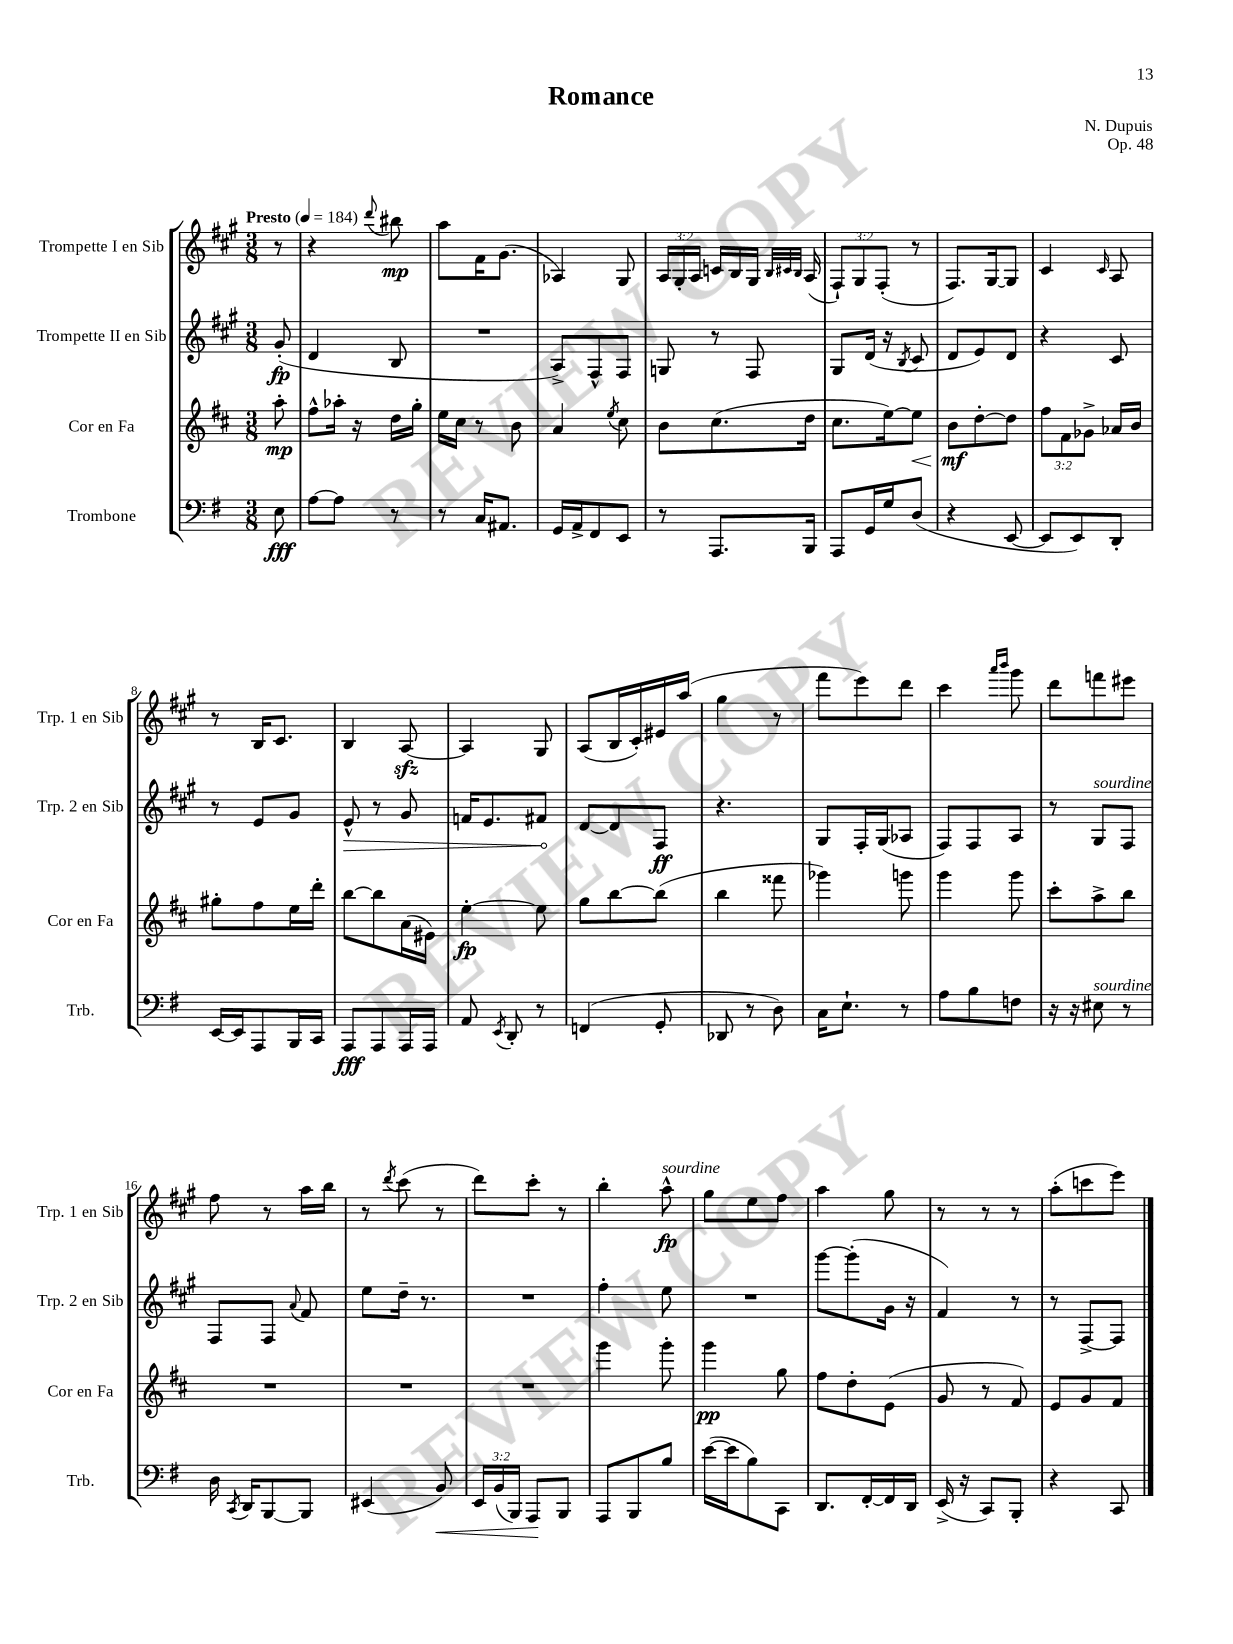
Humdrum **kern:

**kern	**kern	**kern	**kern
*staff4	*staff3	*staff2	*staff1
*clefF4	*clefG2	*clefG2	*clefG2
*k[f#]	*k[f#c#]	*k[f#c#g#]	*k[f#c#g#]
*M3/8	*M3/8	*M3/8	*M3/8
*MM184	*MM184	*MM184	*MM184
8E\	8aa'\	(8g#'/	8r
=	=	=	=
[8A\L	8ff#^^\L	4d/	4r
8A\]J	16aa-'\Jk	.	.
.	16r	.	.
.	.	.	8qqddd/
8r	16dd\LL	8B/	8bb#\
.	16gg'\JJ	.	.
=	=	=	=
8r	16ee\LL	4.r	8aa\L
.	16cc#\JJ	.	.
16C/LK	8r	.	16f#\K
8.AA#/J	.	.	(8.g#\J
.	8b\	.	.
=	=	=	=
16GG/LL	4a/	8A^/L)	4A-/)
16AA^/J	.	.	.
8FF#/	.	8F#^^/	.
.	8qee/	.	.
8EE/J	8cc#\	8F#/J	8G#/
=	=	=	=
8r	8b\L	8G/	24A/LL
.	.	.	24G#'/
.	.	.	24A/JJ
8.AAA/L	(8.cc#\	8r	16c/LL
.	.	.	16B/
.	.	8F#/	16G#/JJ
.	.	.	32qqB/LLL
.	.	.	32qqc#/
.	.	.	32qqB/JJJ
16BBB/Jk	16dd\Jk	.	(16A/
=	=	=	=
8AAA/L	8.cc#\L	8G#/L	12F#`/L)
.	.	.	12G#/
16GG/L	.	(16d/Jk	.
.	.	.	(12F#'/J
16G/J	[16ee\k)	16r	.
.	.	8qB/	.
(8D/J	8ee\]J	8c#/	8r
=	=	=	=
4r	8b\L	8d/L	8.F#/L)
.	[8dd'\	8e/)	.
.	.	.	[16G#/k
[8EE/	8dd\]J	8d/J	8G#/]J
=	=	=	=
8EE/]L	12ff#\L	4r	4c#/
.	12f#\	.	.
8EE/)	.	.	.
.	12g-^\J	.	.
.	.	.	16qqc#/
8DD'/J	16a-/LL	8c#/	8A/
.	16b/JJ	.	.
=	=	=	=
[16EE/LL	8gg#'\L	8r	8r
16EE/]J	.	.	.
8AAA/	8ff#\	8e/L	16B/LK
.	.	.	8.c#/J
16BBB/L	16ee\L	8g#/J	.
16CC/JJ	16ddd'\JJ	.	.
=	=	=	=
8AAA/L	[8bb\L	8e^^/	4B/
8AAA/	8bb\]	8r	.
16AAA/L	(16a\L	8g#/	[8A/
16AAA/JJ	16e#\JJ)	.	.
=	=	=	=
8AA/	[4ee'\	16f/LK	4A/]
.	.	8.e/	.
8qEE/	.	.	.
8DD'/	.	.	.
8r	8ee\]	8f#/J	8G#/
=	=	=	=
(4FF/	8gg\L	[8d/L	(8A/L
.	[8bb\	8d/]	16B/L
.	.	.	16c#'/)
8GG'/	(8bb\]J	8F#/J	16e#/
.	.	.	(16aa/JJ
=	=	=	=
8DD-/	4bb\	4.r	4gg#\
8r	.	.	.
8D\)	8fff##\	.	8r
=	=	=	=
16C\LK	4ggg-\)	8G#/L	8fff#\L
8.E`\J	.	.	.
.	.	16F#'/L	8eee\)
.	.	(16G#/J	.
8r	8ggg\	8A-/J	8ddd\J
=	=	=	=
8A\L	4ggg\	8F#/L)	4ccc#\
8B\	.	8F#/	.
.	.	.	16qqaaa/LL
.	.	.	16qqbbb/JJ
8F\J	8ggg\	8A/J	8ggg#\
=	=	=	=
16r	8ccc#'\L	8r	8ddd\L
16r	.	.	.
8E#\	8aa^\	8G#/L	8fff\
8r	8bb\J	8F#/J	8eee#\J
=	=	=	=
16D\	4.r	8F#/L	8ff#\
8qCC/	.	.	.
16DD/LK	.	.	.
[8BBB/	.	8F#/J	8r
.	.	8qqa/	.
8BBB/]J	.	8f#/	16aa\LL
.	.	.	16bb\JJ
=	=	=	=
(4EE#/	4.r	8ee\L	8r
.	.	.	8qddd/
.	.	16dd~\Jk	(8ccc#\
.	.	8.r	.
8BB/)	.	.	8r
=	=	=	=
24EE/LL	4.r	4.r	8ddd\L)
(24BB/	.	.	.
24BBB/JJ)	.	.	.
8AAA/L	.	.	8ccc#'\J
8BBB/J	.	.	8r
=	=	=	=
8AAA/L	4ggg\	4ff#'\	4bb'\
8BBB/	.	.	.
8B/J	8ggg'\	8ee\	8aa^^\
=	=	=	=
([16e\LL	4ggg\	4.r	8gg#\L
16e\]J	.	.	.
8B\)	.	.	8ee\
8CC\J	8gg\	.	8ff#\J
=	=	=	=
8.DD/L	8ff#\L	[8ggg#\L	4aa\
.	8dd'\	(8ggg#'\]	.
[16FF#'/L	.	.	.
16FF#/]	(8e\J	16g#\Jk	8gg#\
16DD/JJ	.	16r	.
=	=	=	=
(16EE^/	8g/	4f#/)	8r
16r	.	.	.
8CC/L)	8r	.	8r
8BBB'/J	8f#/)	8r	8r
=	=	=	=
4r	8e/L	8r	(8aa'\L
.	8g/	[8F#^/L	8ccc\
8CC/	8f#/J	8F#/]J	8eee\J)
==	==	==	==
*-	*-	*-	*-
